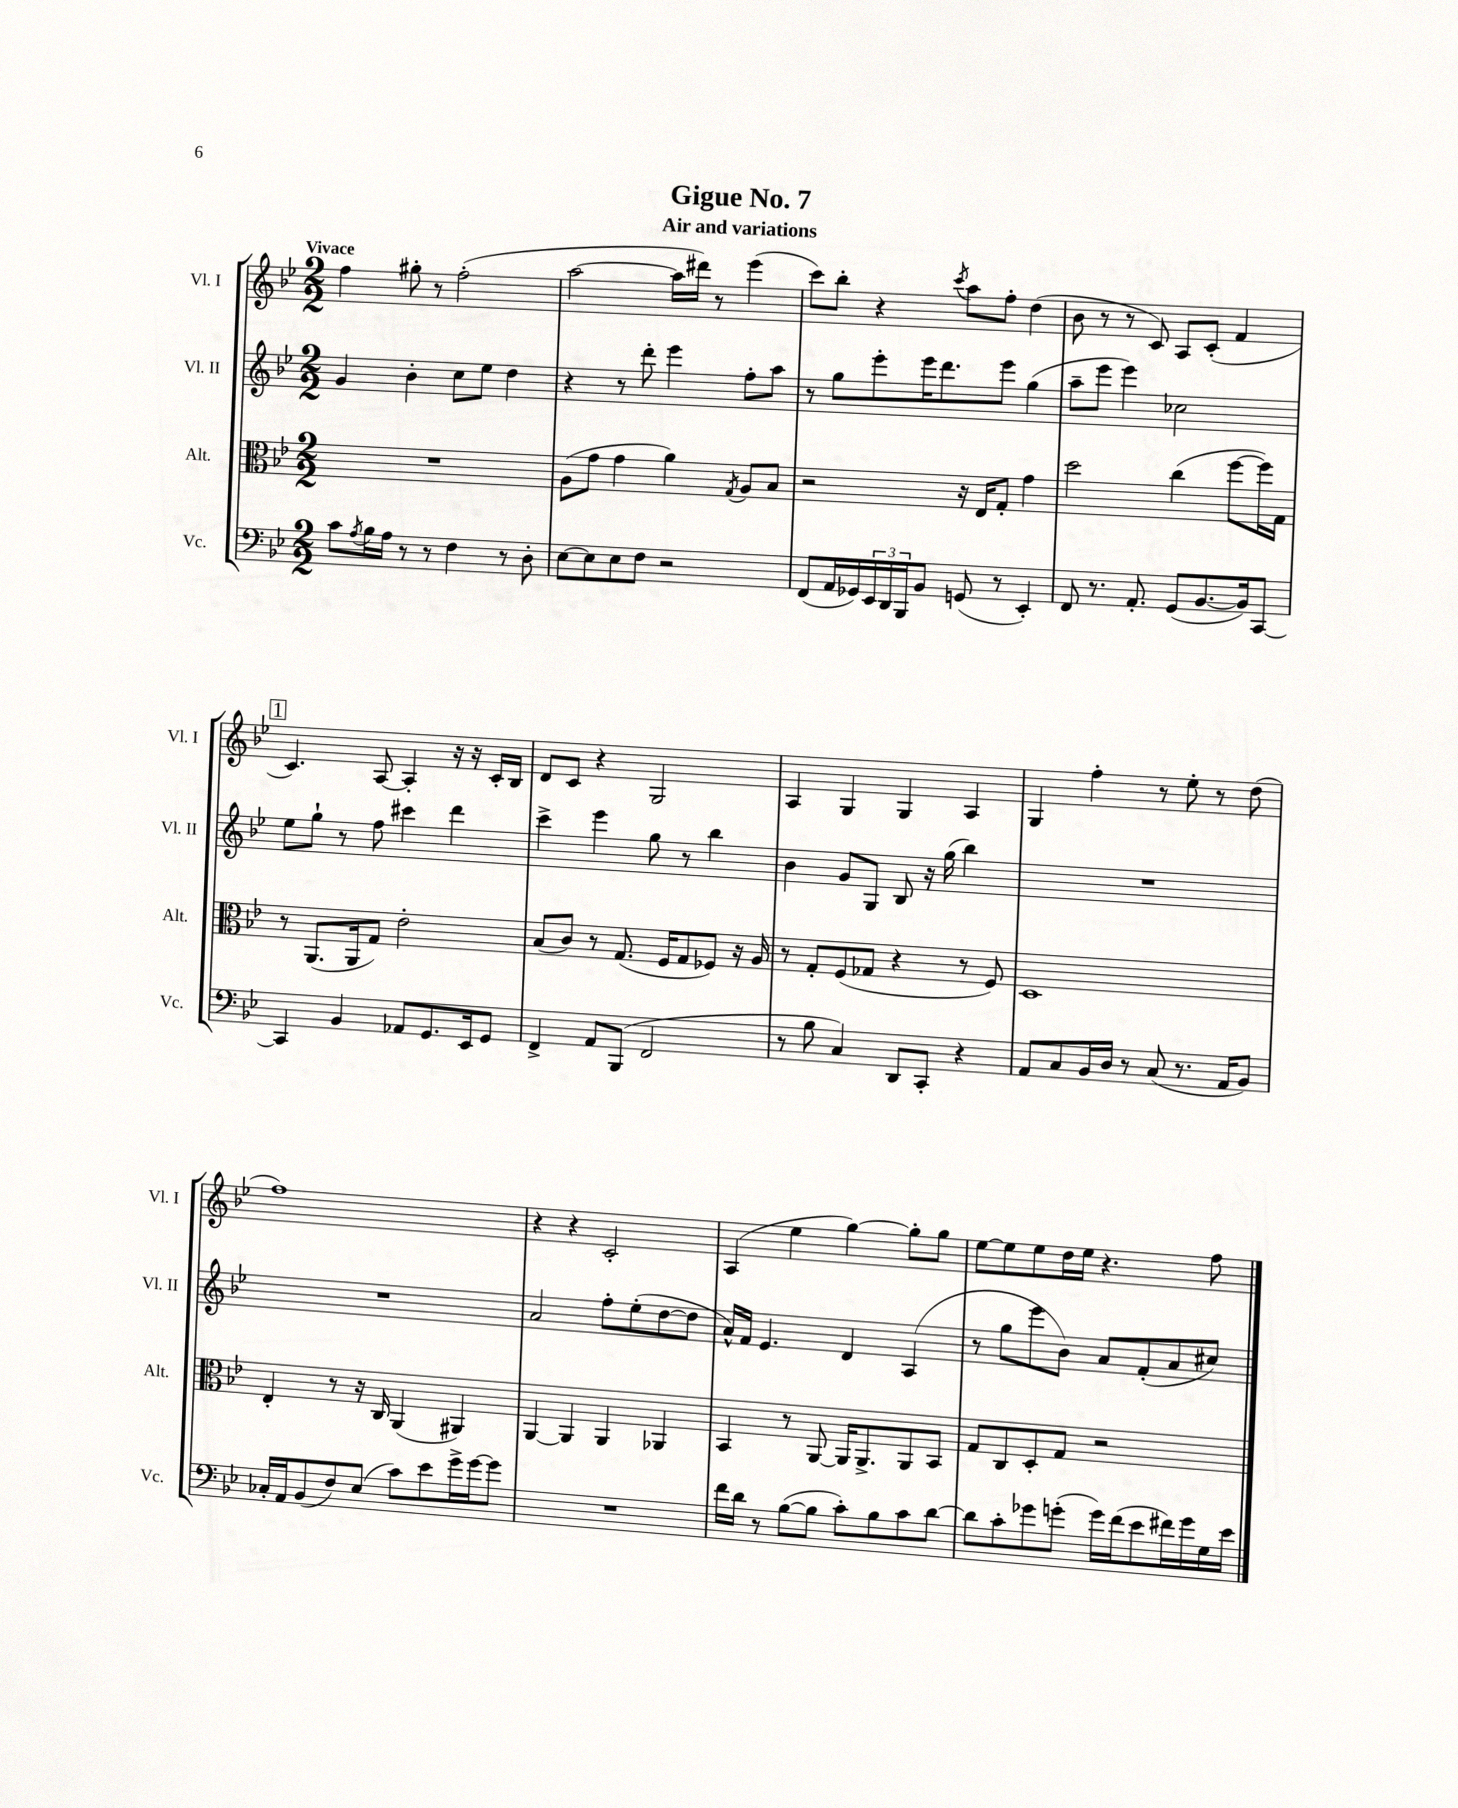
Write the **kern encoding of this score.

**kern	**kern	**kern	**kern
*staff4	*staff3	*staff2	*staff1
*clefF4	*clefC3	*clefG2	*clefG2
*k[b-e-]	*k[b-e-]	*k[b-e-]	*k[b-e-]
*M2/2	*M2/2	*M2/2	*M2/2
8c\L	1r	4g/	4ff\
8qA/	.	.	.
16B-\L	.	.	.
16A\JJ	.	.	.
8r	.	4b-'\	8gg#'\
8r	.	.	8r
4F\	.	8cc\L	(2ff'\
.	.	8ee-\J	.
8r	.	4dd\	.
8D'\	.	.	.
=	=	=	=
[8E-\L	(8A\L	4r	[2aa\
8E-\]	8g\J	.	.
8E-\	4g\	8r	.
8F\J	.	8ddd'\	.
2r	4a\)	4eee-\	16aa\]LL
.	.	.	16ddd#\JJ)
.	.	.	8r
.	8qG/	.	.
.	8A/L	8ff'\L	(4eee-\
.	8B-/J	8aa\J	.
=	=	=	=
(8FF/L	2r	8r	8ccc\L)
16AA/L	.	8gg\L	8bb-'\J
16GG-/)	.	.	.
24EE-/	.	8eee-'\	4r
24DD/	.	.	.
24BBB-/J	.	.	.
8BB-/J	.	16eee-\K	.
.	.	8.ddd\	.
.	.	.	8qccc/
(8GG/	16r	.	8aa\L
.	16E-/LK	.	.
8r	8G'/J	8eee-\J	8ff'\J
4EE-'/)	4g\	(4gg\	(4dd\
=	=	=	=
8FF/	2dd\	8aa~\L	8b-\
8.r	.	8eee-\J	8r
.	.	4eee-\)	8r
8.AA'/	.	.	.
.	.	.	8c/)
(8GG/L	(4cc\	2cc-\	8A/L
[8.BB-/	.	.	(8c'/J
.	[8ff\L	.	4f/
16BB-/]k)	.	.	.
[8CC/J	16ff\]L)	.	.
.	16G\JJ	.	.
=	=	=	=
4CC/]	8r	8ee-\L	4.c/)
.	(8.AA/L	8gg`\J	.
4BB-/	.	8r	.
.	16AA/k	.	.
.	8G/J)	8ff\	[8A/
8AA-/L	2e-'\	4ccc#\	4A'/]
8.GG/	.	.	.
.	.	4ddd\	16r
16EE-/k	.	.	16r
8GG/J	.	.	16c'/LL
.	.	.	16B-/JJ
=	=	=	=
4FF^/	(8B-/L	4ccc^\	8d/L
.	8c/J)	.	8c/J
8AA/L	8r	4eee-\	4r
(8BBB-/J	(8.G/	.	.
2FF/	.	8gg\	2G/
.	16F/LK	.	.
.	8G/	8r	.
.	8F-/J)	4bb-\	.
.	16r	.	.
.	16A/	.	.
=	=	=	=
8r	8r	4b-\	4A/
8B-\	8G'/L	.	.
4C/)	(8F/	8g/L	4G/
.	8G-/J	8G/J	.
8DD/L	4r	8B-/	4G/
8CC'/J	.	16r	.
.	.	(16gg\	.
4r	8r	4bb-\)	4A/
.	8F/)	.	.
=	=	=	=
8AA/L	1D	1r	4G/
8C/	.	.	.
16BB-/L	.	.	4ff'\
16D/JJ	.	.	.
8r	.	.	.
(8C/	.	.	8r
8.r	.	.	8ee-'\
.	.	.	8r
16AA/LK	.	.	.
8BB-/J)	.	.	(8dd\
=	=	=	=
16C-'/LL	4E-'/	1r	1ff)
16AA/J	.	.	.
(8BB-/	.	.	.
8F/)	8r	.	.
(8E-/J	16r	.	.
.	16C/	.	.
8c\L)	(4AA/	.	.
8e-\	.	.	.
16g^\L	4AA#/)	.	.
[16g\J	.	.	.
8g\]J	.	.	.
=	=	=	=
1r	[4AA/	2a/	4r
.	4AA/]	.	4r
.	4AA/	8ff'\L	2c'/
.	.	(8ee-'\	.
.	4AA-/	[8dd\	.
.	.	8dd\]J	.
=	=	=	=
16f\LL	4BB-/	16a^^/LL)	(4A/
16d\JJ	.	16f/JJ	.
8r	.	4.e-/	.
([8B-\L	8r	.	4ee-\
8B-\]J	[8AA/	.	.
8c'\L)	16AA/]LK	4d/	[4gg\)
.	8.AA^/	.	.
8B-\	.	.	.
8c\	8AA/	(4A/	8gg'\]L
[8d\J	8BB-/J	.	8gg\J
=	=	=	=
8d\]L	8G/L	8r	[8ee-\L
8c'\	8C/	8gg\L	8ee-\]
8g-\	8D'/	8eee-\	8ee-\
(8g'\J	8G/J	8b-\J)	16dd\L
.	.	.	16ee-\JJ
16g\LL)	2r	8a/L	4.r
(16f\J	.	.	.
8e-\	.	(8f'/	.
16f#\L)	.	8a/	.
16g\	.	.	.
16G\	.	8cc#/J)	8ff\
16e-\JJ	.	.	.
==	==	==	==
*-	*-	*-	*-
